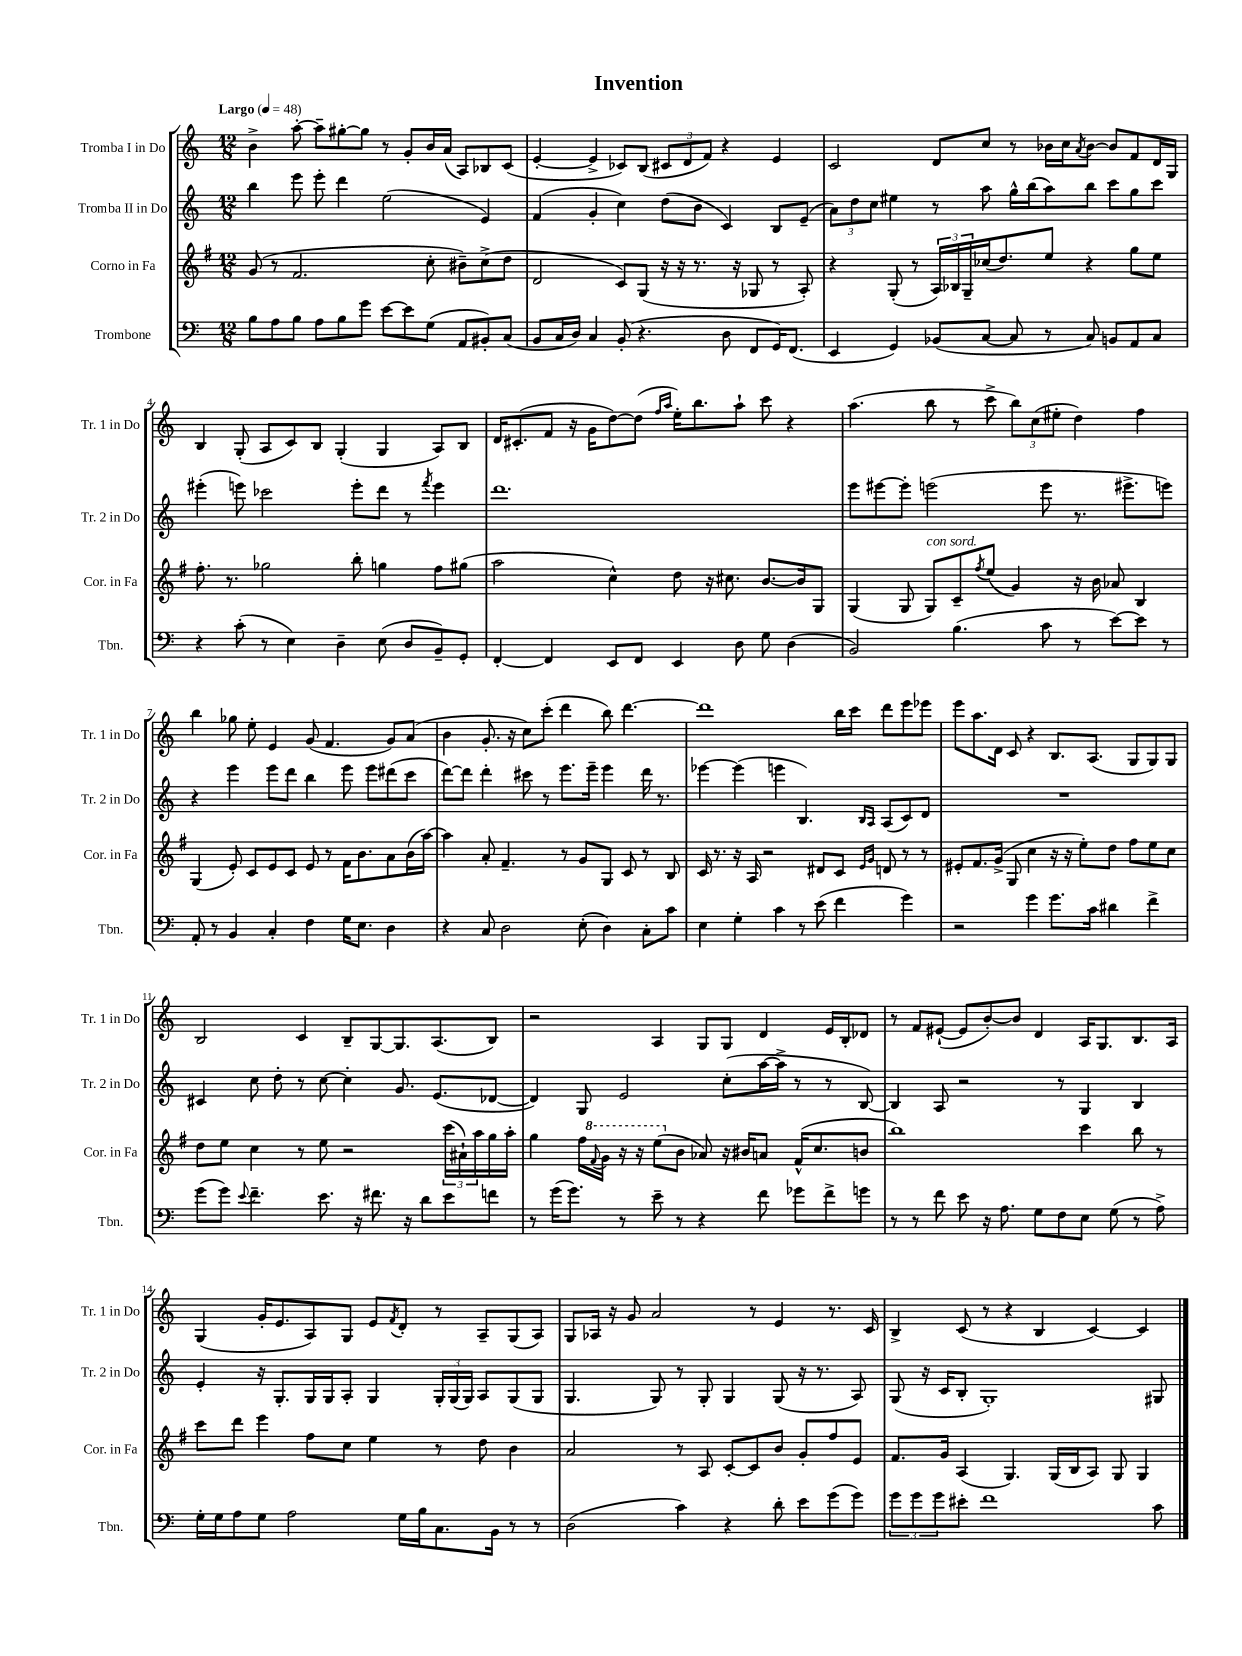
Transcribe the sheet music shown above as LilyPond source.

\header { title = "Invention" }
<<
\new StaffGroup <<
\new Staff = "s0" \with { instrumentName = "Tromba I in Do" shortInstrumentName = "Tr. 1 in Do" } {
    \clef treble \key c \major \numericTimeSignature \time 12/8 \tempo "Largo" 4 = 48
    b'4-> a''8~-. a''8-- gis''8~-. gis''8 r8 g'8-. b'16 a'16( a8) bes8 c'8( |
    e'4~-. e'4-> ces'8) b8( \tuplet 3/2 { cis'8 d'8 f'8) } r4 e'4 |
    c'2 d'8 c''8 r8 bes'16 c''16 \acciaccatura { a'8 } bes'8~ bes'8 f'8 d'16 g16 |
    b4 g8-.( a8 c'8) b8 g4-.( g4 a8) b8 |
    d'16 cis'8.-.( f'8 r16 g'16 d''8~) d''8( \grace { f''16 a''16 } e''16-.) b''8. a''8-! c'''8 r4 |
    a''4.( b''8 r8 c'''8-> \tuplet 3/2 { b''8) c''8( eis''8-. } d''4) f''4 |
    b''4 ges''8 e''8-. e'4 g'8( f'4. g'8) a'8( |
    b'4 g'8.-. r16 c''8) c'''8-.( d'''4 b''8) d'''4.~ |
    d'''1 b''16 c'''16 d'''8 e'''8 ees'''8 |
    e'''8 a''8. d'16 c'8 r4 b8. a8.( g8 g8) g8 |
    b2 c'4 b8-- g8~ g8. a8.( b8) |
    r2 a4 g8 g8 d'4 e'16 b16-. des'8 |
    r8 f'8 eis'8~-!( eis'8 b'8~-.) b'8 d'4 a16 g8. b8. a16 |
    g4( g'16-. e'8. a8) g8 e'8 \acciaccatura { f'8 } d'8-. r8 a8-- g8( a8) |
    g8 aes16 r16 g'8 a'2 r8 e'4 r8. c'16 |
    b4-> c'8( r8 r4 b4 c'4~) c'4 \bar "|." |
}
\new Staff = "s1" \with { instrumentName = "Tromba II in Do" shortInstrumentName = "Tr. 2 in Do" } {
    \clef treble \key c \major \numericTimeSignature \time 12/8
    b''4 e'''8 e'''8-. d'''4 e''2( e'4) |
    f'4( g'4-. c''4) d''8( b'8 c'4) b8 e'8--( |
    \tuplet 3/2 { a'8) d''8 c''8 } eis''4 r8 a''8 g''16-^ b''16( a''8) b''8 c'''8 g''8 c'''8 |
    eis'''4-.( e'''8) ces'''2 e'''8-. d'''8 r8 \acciaccatura { f'''8 } e'''4 |
    d'''1. |
    e'''8 eis'''8~ eis'''8-. e'''2( e'''8 r8. eis'''8.-> e'''8) |
    r4 e'''4 e'''8 d'''8 b''4 e'''8 e'''8 dis'''8( c'''8 |
    d'''8~) d'''8 d'''4-. cis'''8 r8 e'''8. e'''16-- e'''4 d'''16 r8. |
    ees'''4~ ees'''4( e'''4 b4.) \grace { b16 a16 } a8( c'8) d'8 |
    R1. |
    cis'4 c''8 d''8-. r8 c''8~ c''4-. g'8. e'8.( des'8~ |
    des'4) g8 e'2 c''8-.( a''16~ a''16-> r8 r8 b8~) |
    b4 a8 r2 r8 g4 b4 |
    e'4-. r16 g8.-. g16 g16 a8-. g4 \tuplet 3/2 { g16-. g16( g16) } a8 g8( g8 |
    g4. g8) r8 g8-. g4 g8( r16 r8. a8) |
    g8( r16 c'16 b8-. g1-.) gis8 \bar "|." |
}
\new Staff = "s2" \with { instrumentName = "Corno in Fa" shortInstrumentName = "Cor. in Fa" } {
    \clef treble \key g \major \numericTimeSignature \time 12/8
    g'8( r8 fis'2. c''8-. bis'8--) c''8->( d''8 |
    d'2 c'8) g8( r16 r16 r8. r16 ges8 r8 a8-.) |
    r4 g8-.( r8 \tuplet 3/2 { a16) bes16 g16-- } ces''16( d''8.) e''8 r4 g''8 e''8 |
    fis''8.-. r8. ges''2 b''8-. g''4 fis''8 gis''8( |
    a''2 c''4-^) d''8 r16 cis''8. b'8.~ b'16 g8 |
    g4( g8 g8^\markup { \italic "con sord." }) c'8-- \acciaccatura { fis''8 } e''8( g'4) r16 b'16 aes'8 b4 |
    g4( e'8-.) c'8 e'8 c'8 e'8 r8 fis'16 b'8. a'8 b'16( a''16~) |
    a''4 a'8-. fis'4.-- r8 g'8 g8 c'8 r8 b8 |
    c'16 r8. r16 a16 r2 dis'8 c'8 \grace { e'16 g'16 } d'8 r8 r8 |
    eis'8-. fis'8. g'16->( g8 c''4 r16 r16 e''8-.) d''8 fis''8 e''8 c''8 |
    d''8 e''8 c''4 r8 e''8 r2 \tuplet 3/2 { c'''16( ais'16-!) a''16 } g''16 a''16-. |
    g''4 fis''16 \ottava #1 \appoggiatura { fis''8 } g''16 r16 r16 e'''8( \ottava #0 b'8 aes'8) r16 bis'16 a'8 fis'16-^( c''8. b'8 |
    b''1) c'''4 b''8 r8 |
    c'''8 d'''8 e'''4 fis''8 c''8 e''4 r8 d''8 b'4 |
    a'2 r8 a8 c'8~-. c'8 b'8 g'8-. fis''8 e'8 |
    fis'8. g'16 a4( g4.) g16( b16 a8) g8 g4 \bar "|." |
}
\new Staff = "s3" \with { instrumentName = "Trombone" shortInstrumentName = "Tbn." } {
    \clef bass \key c \major \numericTimeSignature \time 12/8
    b8 a8 b8 a8 b8 g'8 e'8~ e'8 g8( a,8 bis,8-.) c8( |
    b,8 c16 d16) c4 b,8-.( r4. d8 f,8 g,16) f,8.( |
    e,4 g,4) bes,8( c8~ c8 r8 c8) b,8 a,8 c8 |
    r4 c'8-.( r8 e4) d4-- e8( d8 b,8--) g,8-. |
    f,4~-. f,4 e,8 f,8 e,4 d8 g8 d4( |
    b,2) b4.( c'8 r8 e'8~) e'8 r8 |
    a,8-. r8 b,4 c4-. f4 g16 e8. d4 |
    r4 c8 d2 e8-.( d4) c8-. c'8 |
    e4 g4-. c'4 r8 e'8( f'4 g'4) |
    r2 g'4 g'8. c'16 dis'4 f'4-> |
    g'8( g'8) \appoggiatura { e'8 } f'4.-- e'8. r16 fis'8. r16 d'8 e'8 f'8 |
    r8 g'16( g'8.) r8 e'8-- r8 r4 f'8 ges'8 f'8-> g'8 |
    r8 r8 f'8 e'8 r16 a8. g8 f8 e8 g8( r8 a8->) |
    g16-. g16 a8 g8 a2 g16 b16 c8. b,16 r8 r8 |
    d2( c'4) r4 d'8-. e'8 g'8( g'8) |
    \tuplet 3/2 { g'8 g'8 g'8 } eis'8-. f'1 c'8 \bar "|." |
}
>>
>>
